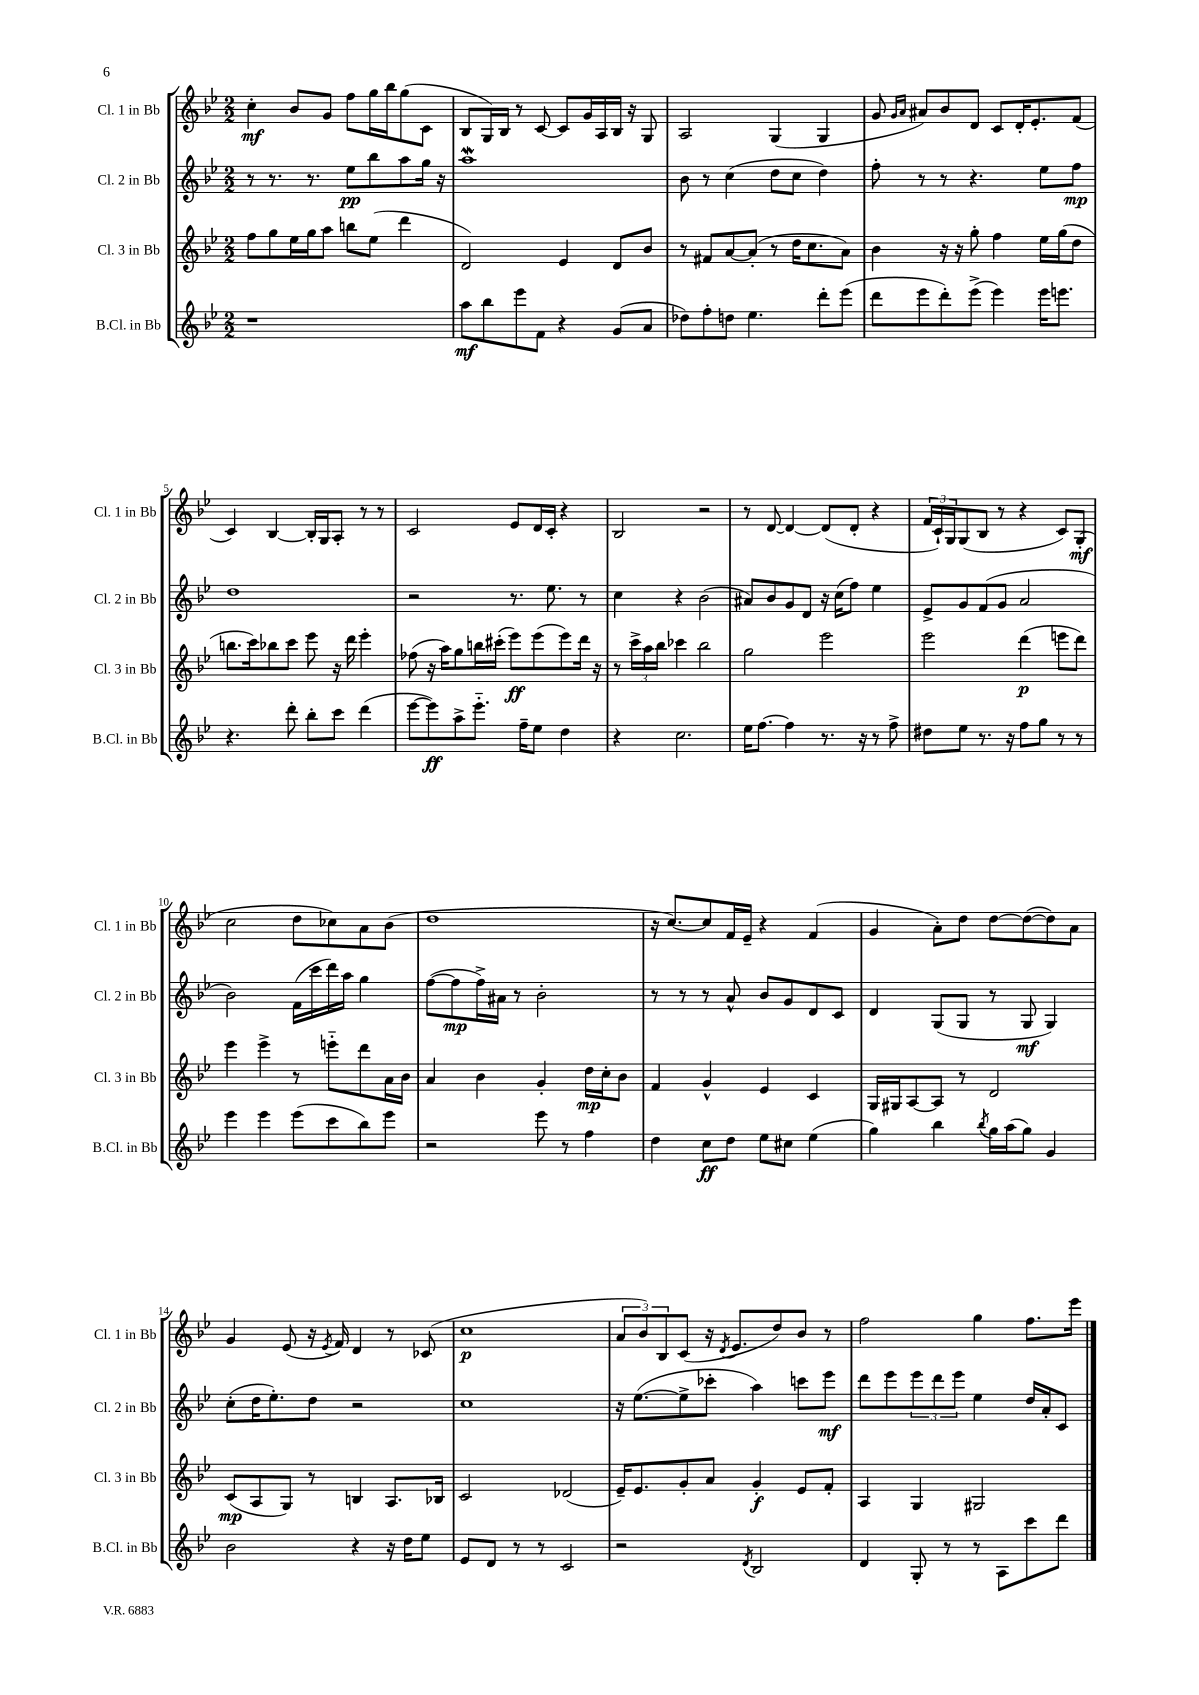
<<
\new StaffGroup <<
\new Staff = "s0" \with { instrumentName = "Cl. 1 in Bb" shortInstrumentName = "Cl. 1 in Bb" } {
    \clef treble \key bes \major \numericTimeSignature \time 2/2
    c''4-.\mf bes'8 g'8 f''8 g''16 bes''16 g''8( c'8 |
    bes8 g16) bes16 r8 c'8~ c'8 g'16 a16 bes16 r16 g8 |
    a2 g4( g4 |
    g'8 \grace { g'16 a'16 } ais'8) bes'8 d'8 c'8 d'16-. ees'8.-. f'8( |
    c'4) bes4~ bes16-. g16 a8-. r8 r8 |
    c'2 ees'8 d'16 c'16-. r4 |
    bes2 r2 |
    r8 d'8~ d'4~ d'8( d'8-. r4 |
    \tuplet 3/2 { f'16 c'16-!) g16 } g8( bes8 r8 r4 c'8) g8-.\mf( |
    c''2 d''8 ces''8) a'8 bes'8( |
    d''1 |
    r16 c''8.~) c''8 f'16 ees'16-- r4 f'4( |
    g'4 a'8-.) d''8 d''8~ d''8~( d''8) a'8 |
    g'4 ees'8( r16 \acciaccatura { ees'8 } f'16) d'4 r8 ces'8( |
    c''1\p |
    \tuplet 3/2 { a'8 bes'8) bes8 } c'8( r16 \acciaccatura { d'8 } ees'8. d''8) bes'8 r8 |
    f''2 g''4 f''8. ees'''16 \bar "|." |
}
\new Staff = "s1" \with { instrumentName = "Cl. 2 in Bb" shortInstrumentName = "Cl. 2 in Bb" } {
    \clef treble \key bes \major \numericTimeSignature \time 2/2
    r8 r8. r8. ees''8\pp bes''8 a''8 g''16 r16 |
    a''1\mordent |
    bes'8 r8 c''4( d''8 c''8 d''4) |
    f''8-. r8 r8 r4. ees''8 f''8\mp |
    d''1 |
    r2 r8. ees''8. r8 |
    c''4 r4 bes'2( |
    ais'8) bes'8 g'8 d'8 r16 c''16( f''8) ees''4 |
    ees'8-> g'8 f'8( g'8 a'2 |
    bes'2) f'16( c'''16 d'''16) a''16 g''4 |
    f''8~( f''8\mp f''16->) ais'16 r8 bes'2-. |
    r8 r8 r8 a'8-^ bes'8 g'8 d'8 c'8 |
    d'4 g8( g8 r8 g8\mf g4) |
    c''8-.( d''16 ees''8.-.) d''8 r2 |
    c''1 |
    r16 ees''8.~( ees''8-> ces'''8-. a''4) c'''8 ees'''8\mf |
    d'''8 ees'''8 \tuplet 3/2 { ees'''8 d'''8 ees'''8 } ees''4 d''16 a'16-. c'8 \bar "|." |
}
\new Staff = "s2" \with { instrumentName = "Cl. 3 in Bb" shortInstrumentName = "Cl. 3 in Bb" } {
    \clef treble \key bes \major \numericTimeSignature \time 2/2
    f''8 g''8 ees''16 g''16 a''8 b''8 ees''8( d'''4 |
    d'2) ees'4 d'8 bes'8 |
    r8 fis'8 a'8~ a'8-.( r8 d''16 c''8. a'8) |
    bes'4 r16 r16 g''8-. f''4 ees''16 g''16( d''8 |
    b''8. c'''16) bes''8 c'''8 ees'''8 r16 d'''16 ees'''4-. |
    fes''8( r16 a''16) g''8 b''16 cis'''16-.( ees'''8\ff) ees'''8( ees'''8) d'''16 r16 |
    r8 \tuplet 3/2 { c'''16-> a''16 bes''16 } ces'''4 bes''2 |
    g''2 ees'''2 |
    ees'''2 d'''4\p( e'''8 d'''8) |
    ees'''4 ees'''4-> r8 e'''8-_ d'''8 a'16 bes'16 |
    a'4 bes'4 g'4-. d''16\mp c''16-. bes'8 |
    f'4 g'4-^ ees'4 c'4 |
    g16 gis16 a8~ a8 r8 d'2 |
    c'8\mp( a8 g8) r8 b4 a8. bes16 |
    c'2 des'2( |
    ees'16--) ees'8. g'8-. a'8 g'4-.\f ees'8 f'8-. |
    a4 g4 gis2 \bar "|." |
}
\new Staff = "s3" \with { instrumentName = "B.Cl. in Bb" shortInstrumentName = "B.Cl. in Bb" } {
    \clef treble \key bes \major \numericTimeSignature \time 2/2
    r1 |
    a''8\mf bes''8 ees'''8 f'8 r4 g'8( a'8 |
    des''8) f''8-. d''8 ees''4. d'''8-. ees'''8( |
    d'''8 ees'''8 d'''8-.) ees'''8->( ees'''4) ees'''16 e'''8. |
    r4. d'''8-. bes''8-. c'''8 d'''4( |
    ees'''8~ ees'''8\ff) a''8-> ees'''8.-_ f''16-- ees''8 d''4 |
    r4 c''2. |
    ees''16 f''8.~ f''4 r8. r16 r8 f''8-> |
    dis''8 ees''8 r8. r16 f''8 g''8 r8 r8 |
    ees'''4 ees'''4 ees'''8( c'''8 bes''8) ees'''8 |
    r2 ees'''8 r8 f''4 |
    d''4 c''8\ff d''8 ees''8 cis''8 ees''4( |
    g''4) bes''4 \acciaccatura { bes''8 } g''16 a''16( g''8) g'4 |
    bes'2 r4 r16 d''16 ees''8 |
    ees'8 d'8 r8 r8 c'2 |
    r2 \acciaccatura { d'8 } bes2 |
    d'4 g8-. r8 r8 a8 c'''8 d'''8 \bar "|." |
}
>>
>>
